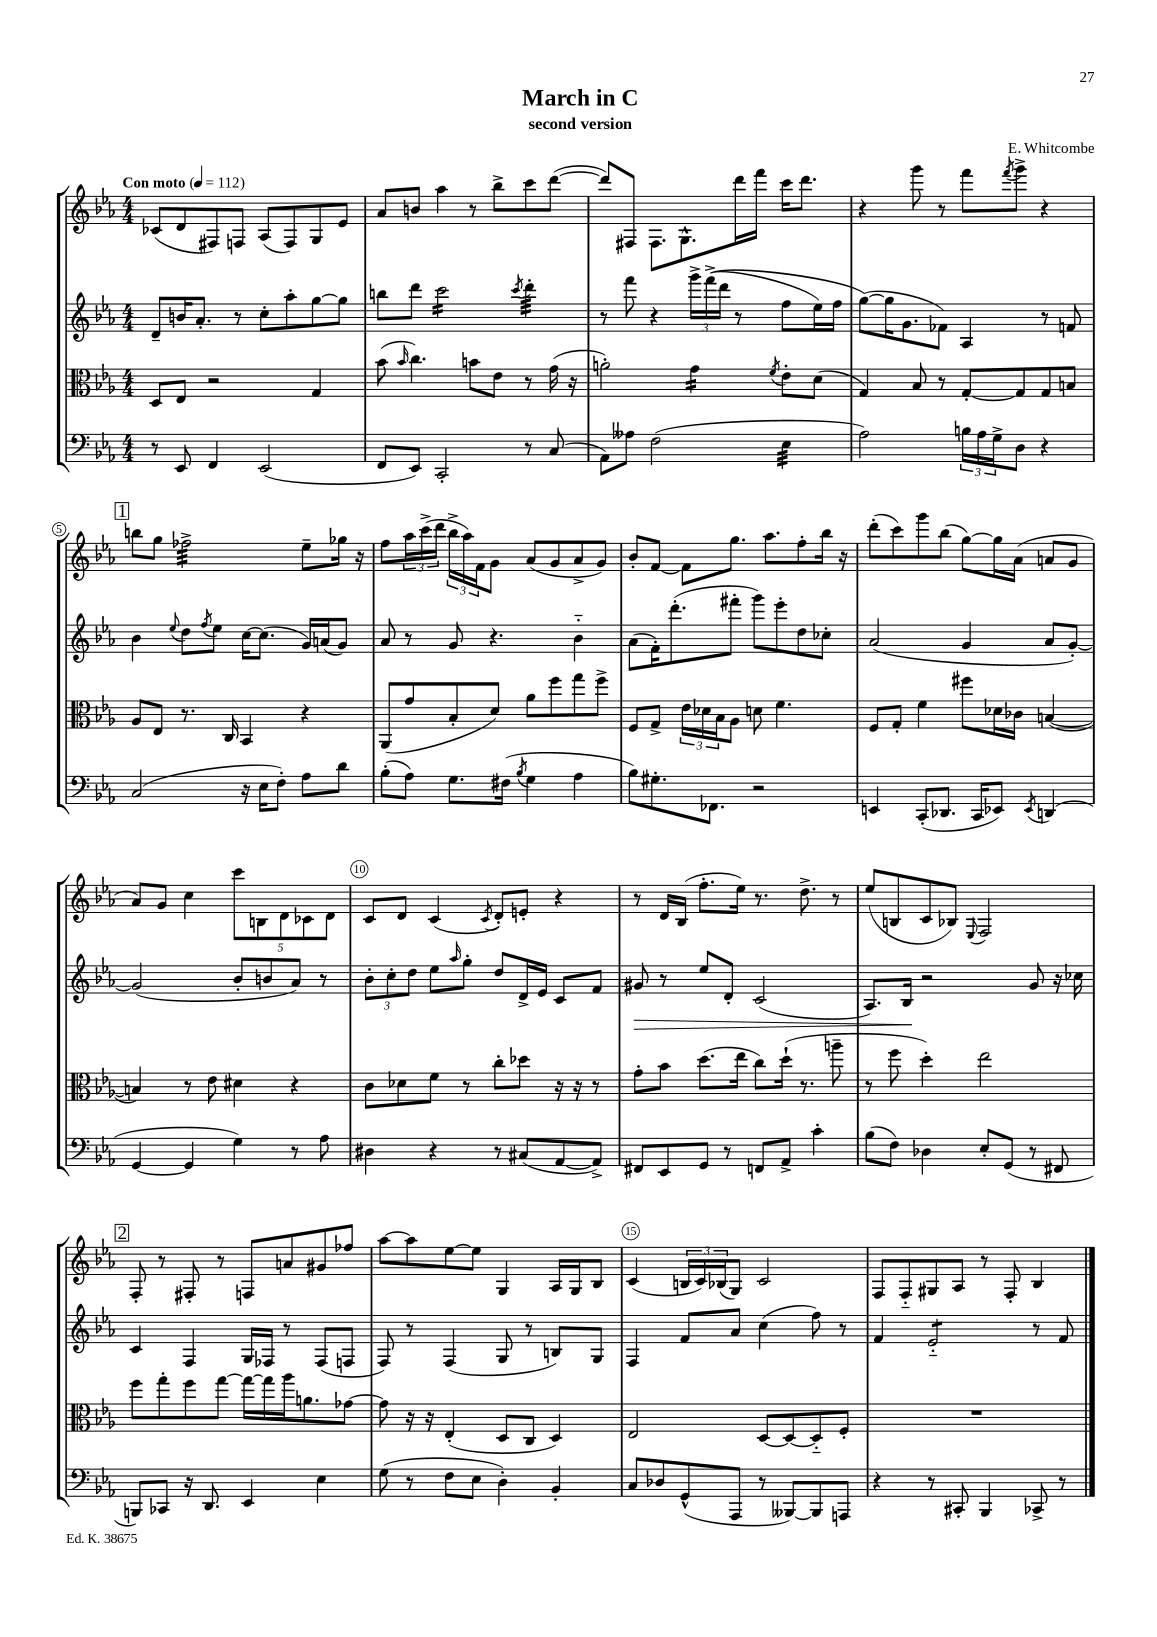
\header { title = "March in C" composer = "E. Whitcombe" subtitle = "second version" }
<<
\new StaffGroup <<
\new Staff = "s0" {
    \clef treble \key ees \major \numericTimeSignature \time 4/4 \tempo "Con moto" 4 = 112
    ces'8( d'8 fis8) f8 aes8( f8) g8 ees'8 |
    aes'8 b'8 aes''4 r8 bes''8-> c'''8 d'''8~( |
    d'''8) fis8 fis8. g8.-^ d'''16 f'''16 c'''16 d'''8. |
    r4 g'''8 r8 f'''8 \acciaccatura { f'''8 } g'''8-> r4 |
    \mark \markup { \box "1" } b''8 g''8 fes''2:32-> ees''8-- ges''16 r16 |
    f''8 \tuplet 3/2 { aes''16 c'''16->( d'''16 } \tuplet 3/2 { bes''16-> aes''16) f'16 } g'8 aes'8( g'8 aes'8-> g'8) |
    bes'8-. f'8~ f'8 g''8. aes''8. f''8-. bes''16 r16 |
    d'''8-.( c'''8) g'''8 bes''8( g''8~) g''16 aes'16( a'8 g'8 |
    aes'8) g'8 c''4 \tuplet 5/4 { c'''8 b8 d'8 ces'8 d'8 } |
    c'8 d'8 c'4( \acciaccatura { c'8 } d'8-.) e'8-. r4 |
    r8 d'16 bes16( f''8.-. ees''16) r8. d''8.-> r8 |
    ees''8( b8 c'8 bes8) \appoggiatura { ees8 } f2 |
    \mark \markup { \box "2" } f8-. r8 fis8-. r8 f8 a'8 gis'8 fes''8 |
    aes''8~ aes''8 ees''8~ ees''8 g4 aes16 g16 bes8 |
    c'4( \tuplet 3/2 { b16 c'16) bes16( } g8) c'2 |
    f8 f8-_ gis8 aes8 r8 f8-. bes4 \bar "|." |
}
\new Staff = "s1" {
    \clef treble \key ees \major \numericTimeSignature \time 4/4
    d'8-- b'16 aes'8.-. r8 c''8-. aes''8-. g''8~ g''8 |
    b''8 d'''8 c'''2:16 \acciaccatura { c'''8 } d'''4:32-. |
    r8 f'''8 r4 \tuplet 3/2 { g'''16-> f'''16->(\( d'''16 } r8 f''8 ees''16) f''16 |
    g''8~(\) g''16 g'8. fes'8) aes4 r8 f'8 |
    \mark \markup { \box "1" } bes'4 \appoggiatura { ees''8 } d''8 \acciaccatura { f''8 } ees''8 c''16~ c''8.( g'16) a'16( g'8) |
    aes'8 r8 g'8 r4. bes'4-_ |
    aes'8( f'16-.) d'''8.-.( fis'''8-. g'''8) ees'''8-. d''8 ces''8-. |
    aes'2( g'4 aes'8 g'8~-.) |
    g'2( bes'8-. b'8 aes'8) r8 |
    \tuplet 3/2 { bes'8-. c''8-. d''8 } ees''8 \grace { aes''16 } g''8-. d''8 d'16-> ees'16 c'8 f'8 |
    gis'8\> r8 ees''8 d'8-. c'2( |
    aes8.) bes16\! r2 g'8 r16 ces''16 |
    \mark \markup { \box "2" } c'4 f4 g16 fes16 r8 fes8( f8 |
    f8) r8 f4( g8 r8 b8) g8 |
    f4 f'8 aes'8 c''4( f''8) r8 |
    f'4 ees'2:8-_ r8 f'8 \bar "|." |
}
\new Staff = "s2" {
    \clef alto \key ees \major \numericTimeSignature \time 4/4
    d8 ees8 r2 g4 |
    bes'8( \grace { bes'16 } c''4.) b'8 ees'8 r8 g'16( r16 |
    a'2-.) g'4:16 \acciaccatura { f'8 } ees'8-. d'8( |
    g4) bes8 r8 g8~-. g8 g8 b8 |
    \mark \markup { \box "1" } aes8 ees8 r8. c16 bes,4 r4 |
    aes,8( g'8 bes8-. d'8) aes'8 f''8 g''8 f''8-> |
    f8 g8-> \tuplet 3/2 { ees'16 des'16 bes16 } aes8 d'8 f'4. |
    f8 g8-. f'4 fis''8 des'16 ces'16 b4~( |
    b4) r8 ees'8 dis'4 r4 |
    c'8 des'8 f'8 r8 c''8-. des''8 r16 r16 r8 |
    g'8-. bes'8 d''8.( ees''16 c''8) d''16-!( r8. a''8-- |
    r8 f''8 d''4-.) ees''2 |
    \mark \markup { \box "2" } f''8 g''8-. f''8 g''8~ g''16~ g''16 aes''16 a'8. ges'8~ |
    ges'8 r16 r16 ees4-.( d8 c8 d4) |
    ees2 d8~ d8~ d8-_ f8-. |
    R1 \bar "|." |
}
\new Staff = "s3" {
    \clef bass \key ees \major \numericTimeSignature \time 4/4
    r8 ees,8 f,4 ees,2( |
    f,8 ees,8) c,2-. r8 c8( |
    aes,8) aeses8 f2( ees4:32 |
    aes2) \tuplet 3/2 { b16 aes16 g16-> } d8 r4 |
    \mark \markup { \box "1" } c2( r16 ees16 f8-.) aes8 d'8 |
    bes8-.( aes8) g8. fis16( \acciaccatura { bes8 } g4 aes4 |
    bes8) gis8.-. fes,8. r2 |
    e,4 c,8-.( des,8. c,16 ees,8) \acciaccatura { ees,8 } d,4( |
    g,4~ g,4 g4) r8 aes8 |
    dis4 r4 r8 cis8( aes,8~ aes,8->) |
    fis,8 ees,8 g,8 r8 f,8 aes,8-> c'4-. |
    bes8( f8) des4 ees8-. g,8( r8 fis,8 |
    \mark \markup { \box "2" } b,,8) ces,8 r16 d,8. ees,4 ees4 |
    g8( r8 f8 ees8 d4-.) bes,4-. |
    c8 des8 g,8-^( aes,,8 r8 beses,,8~) beses,,8 a,,8 |
    r4 r8 cis,8-. bes,,4 ces,8-> r8 \bar "|." |
}
>>
>>
\layout { \context { \Score \override BarNumber.break-visibility = ##(#f #t #t) barNumberVisibility = #(every-nth-bar-number-visible 5) \override BarNumber.stencil = #(make-stencil-circler 0.1 0.3 ly:text-interface::print) } }
